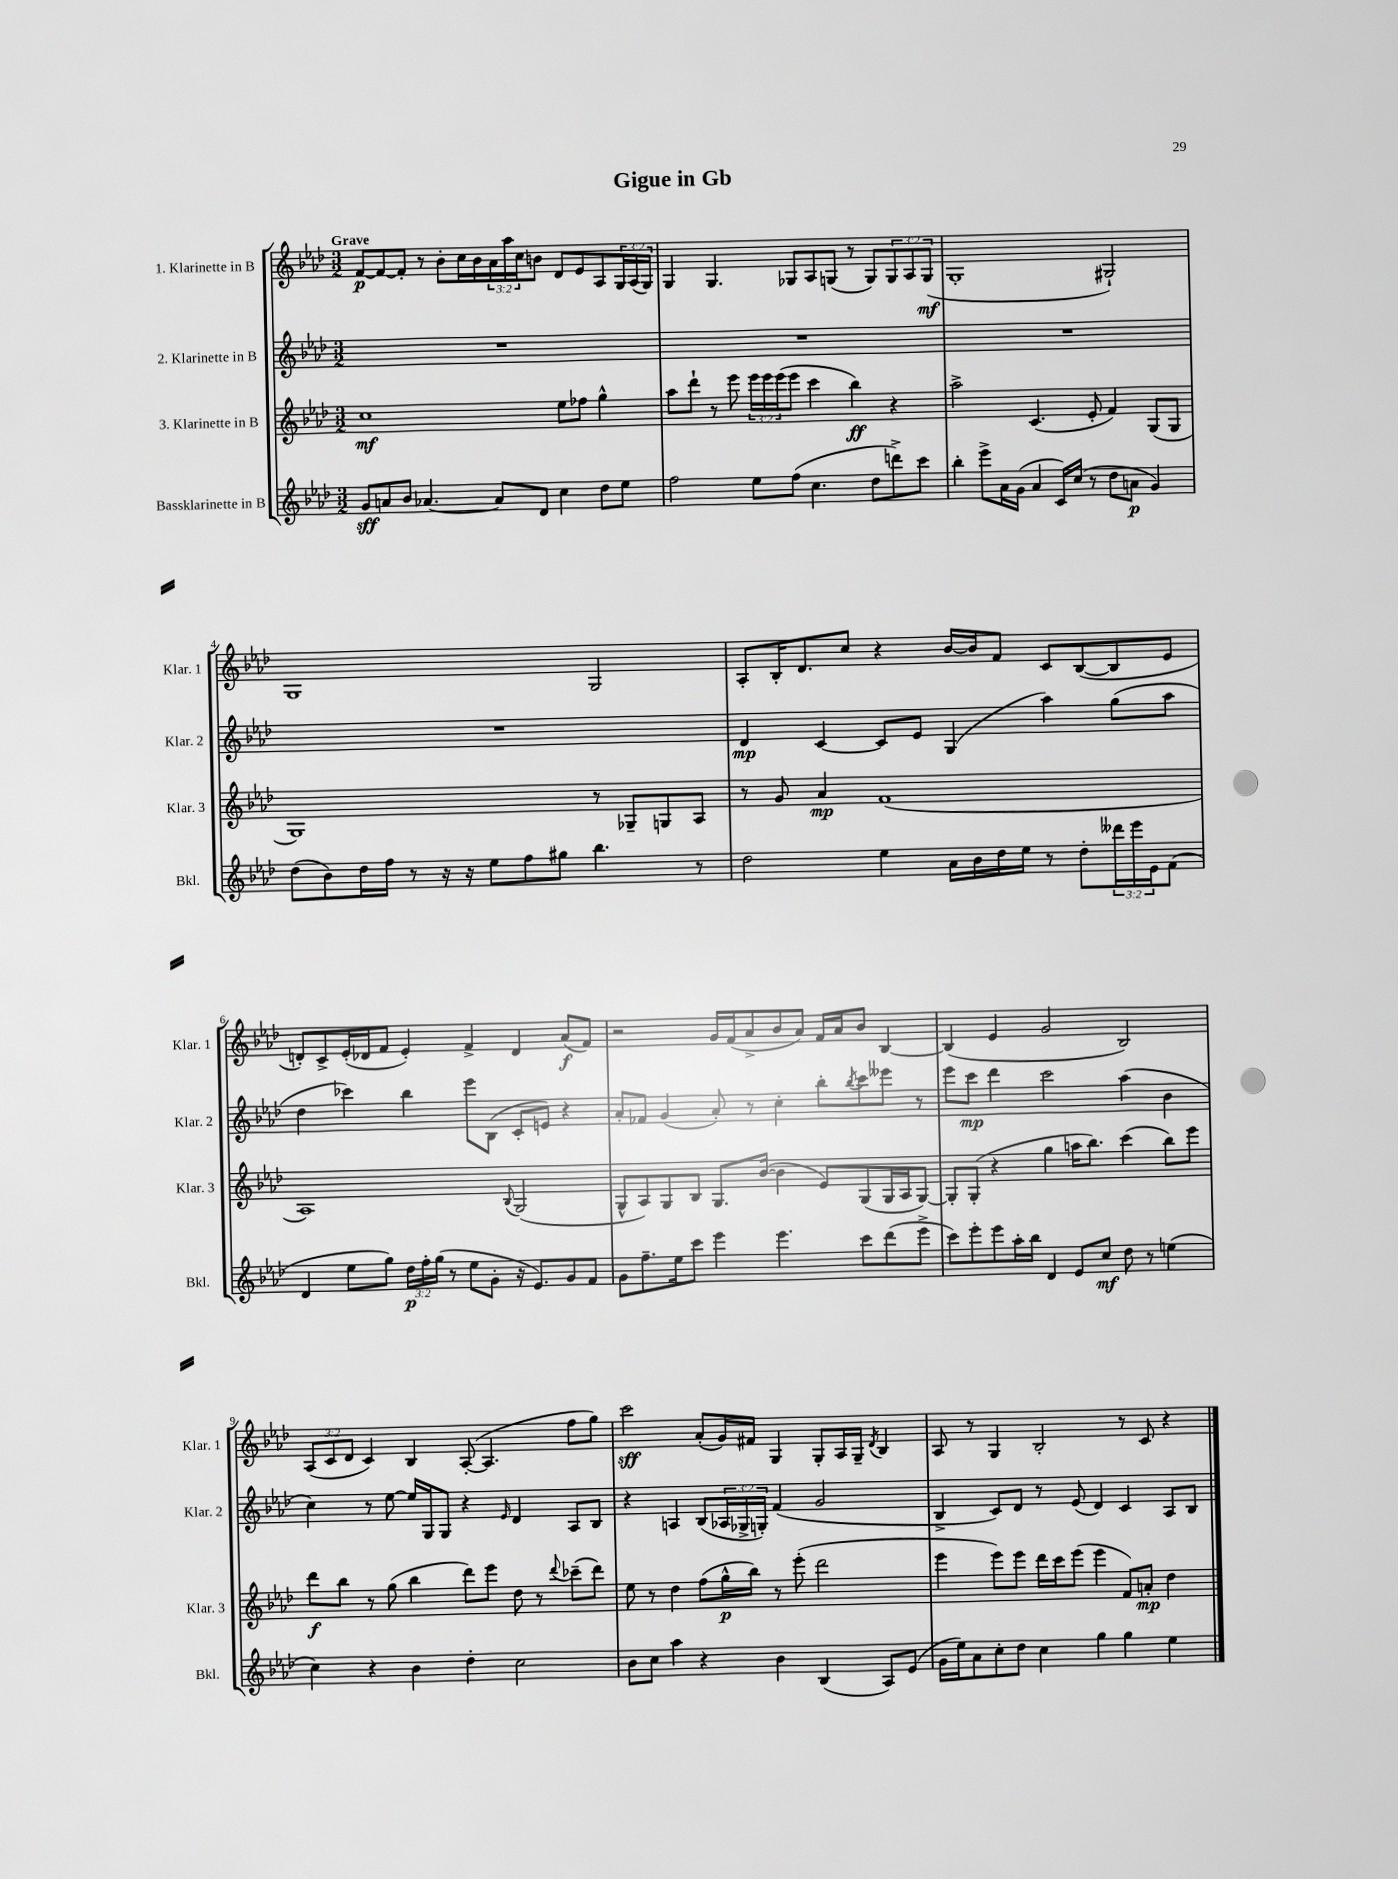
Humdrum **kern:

**kern	**kern	**kern	**kern
*staff4	*staff3	*staff2	*staff1
*clefG2	*clefG2	*clefG2	*clefG2
*k[b-e-a-d-]	*k[b-e-a-d-]	*k[b-e-a-d-]	*k[b-e-a-d-]
*M3/2	*M3/2	*M3/2	*M3/2
8g	1cc	1.r	[8f
8a	.	.	8f_
8b-	.	.	8f']
[4.a-	.	.	8r
.	.	.	8b-'
.	.	.	16cc
.	.	.	16b-
8a-]	.	.	24a-
.	.	.	24aa-
.	.	.	24cc
8d-	.	.	8b
4cc	8ee-	.	8d-
.	8ff-	.	8e-
8dd-	4gg^^	.	8A-
8ee-	.	.	24G
.	.	.	(24A-
.	.	.	24G)
=	=	=	=
2ff	8aa-	1.r	4G
.	8ddd-`	.	.
.	8r	.	4.G
.	8eee-	.	.
8ee-	24eee-	.	.
.	24eee-	.	.
.	(24eee-	.	.
(8ff	8eee-	.	8G-
4.cc	4ccc	.	8A-
.	.	.	(8G
.	4bb-)	.	8r
8dd-	.	.	8G)
8ddd^)	4r	.	12G
.	.	.	12A-
8ccc	.	.	.
.	.	.	(12G
=	=	=	=
4bb-'	2aa-^	1.r	1G'
8eee-^	.	.	.
16a-	.	.	.
(16g	.	.	.
4a-	(4.c	.	.
16c)	.	.	.
(16cc	.	.	.
8r	8e-'	.	.
8dd-	4f)	.	2G#`)
8a	.	.	.
4g)	(8G	.	.
.	8G	.	.
=	=	=	=
(8dd-	1G)	1.r	1G
8b-)	.	.	.
16dd-	.	.	.
16ff	.	.	.
8r	.	.	.
16r	.	.	.
16r	.	.	.
8ee-	.	.	.
8ff	.	.	.
8gg#	.	.	.
4.bb-	8r	.	2G
.	8G-~	.	.
.	8G	.	.
8r	8A-	.	.
=	=	=	=
2dd-	8r	4d-	8A-'
.	8g	.	16B-'
.	.	.	8.d-
.	4a-	[4c	.
.	.	.	8cc
4ee-	(1f	8c]	4r
.	.	8e-	.
16a-	.	(4G	[16b-
16b-	.	.	16b-]
16dd-	.	.	8f
16ee-	.	.	.
8r	.	4aa-)	8c
8dd-'	.	.	([8B-
24ddd--	.	(8gg	8B-]
24eee-	.	.	.
24e-	.	.	.
(8f	.	8aa-	8e-
=	=	=	=
4d-	1A-)	4dd-	8d')
.	.	.	8c^
8ee-	.	4ccc-)	(16e-'
.	.	.	16d-
8gg)	.	.	8f
24dd-	.	4bb-	4e-')
24ff'	.	.	.
(24gg	.	.	.
8r	.	.	.
8ee-	.	8eee-	4f^
8g'	.	(8B-	.
.	8qqB-	.	.
16r	(2G	8c'	4d-
8.e-)	.	.	.
.	.	8e)	.
8g	.	4r	(8a-
8f	.	.	8f)
=	=	=	=
8g	8G^^	8a-'	2r
8.ff~	8A-)	8f-	.
.	8G	(4g	.
16ee-	.	.	.
8ccc	8B-	.	.
4eee-	8.G	8a-')	16g
.	.	.	(16f
.	.	8r	8a-^
.	([16b-	.	.
4.eee-	4b-]	4cc'	8b-
.	.	.	8a-)
.	8e-)	8bb-'	16f
.	.	.	16a-
.	.	8qbb-	.
8ccc	(8G	8ccc	8b-
(8ddd-	16G	8eee--	[4B-
.	16A-	.	.
8eee-^	[8G)	8r	.
=	=	=	=
8ccc)	8G']	8eee-	(4B-]
8eee-'	(8G'	8ccc	.
8eee-	4r	4ddd-	4e-
16aa-'	.	.	.
16bb-	.	.	.
4d-	4gg	2ccc	2g
8e-	16aa	.	.
.	8.bb-)	.	.
8cc	.	.	.
8dd-	(4ccc	(4aa-	2B-)
8r	.	.	.
(4ee	8bb-)	4b-	.
.	8eee-	.	.
=	=	=	=
4cc)	8ddd-	4cc)	(12A-
.	.	.	12c
.	8bb-	.	.
.	.	.	12d-
4r	8r	8r	4c)
.	(8gg	[8ee-	.
4b-	4bb-	16ee-]	4B-
.	.	16G	.
.	.	8G	.
4dd-'	8ddd-)	4r	([8A-'
.	8eee-	.	4.A-]
.	.	16qqe-	.
2cc	8dd-	4d-	.
.	8r	.	.
.	8qqddd-	.	.
.	(8ccc-~	8A-	8ff
.	8ddd-)	8B-	8gg)
=	=	=	=
8b-	8ee-	4r	2ccc
8cc	8r	.	.
4aa-	4dd-	4A	.
4r	(8ff	(8B-	(8a-'
.	16gg^^	24A-	16g)
.	.	24G-^	.
.	16bb-)	.	16f#
.	.	24G')	.
4b-	8r	(4f	4G
.	(8eee-'	.	.
(4B-	2ddd-	2g	8G'
.	.	.	16A-
.	.	.	16G~
.	.	.	8qd-
8A-)	.	.	4B-
(8e-	.	.	.
=	=	=	=
16g	4eee-	4B-^	8A-
16ee-)	.	.	.
8a-	.	.	8r
8cc'	8eee-)	8c)	4G
8dd-	8eee-	8d-	.
4cc	16ddd-	8r	2B-'
.	16ccc	.	.
.	(8eee-	(8e-	.
4gg	4eee-	4d-)	.
4gg	8f)	4c	8r
.	8a'	.	8c
4ee-	4dd-	8A-	4r
.	.	8B-	.
==	==	==	==
*-	*-	*-	*-
